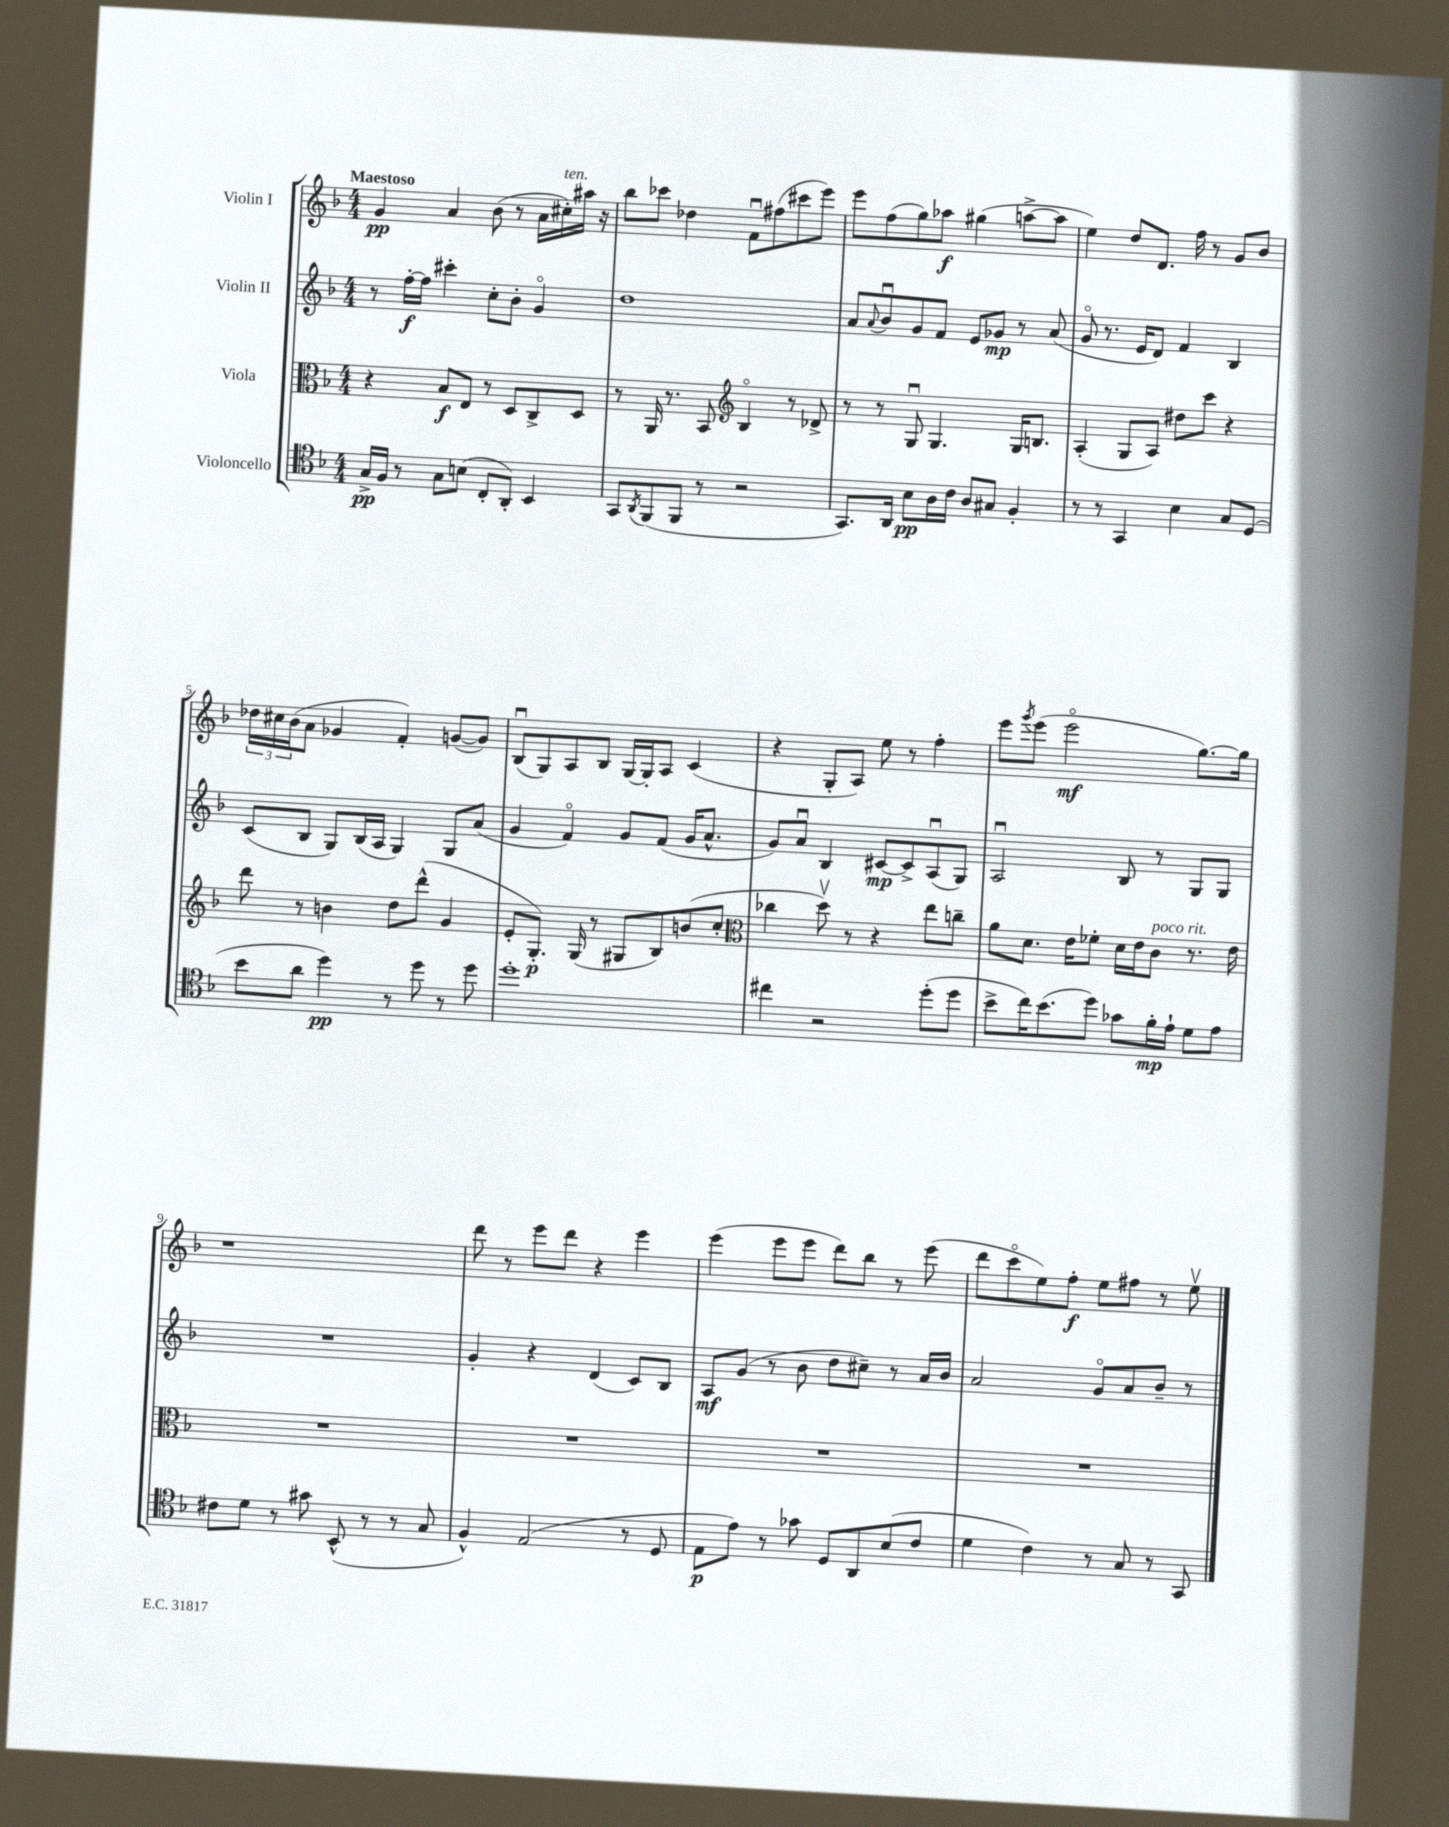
<<
\new StaffGroup <<
\new Staff = "s0" \with { instrumentName = "Violin I" } {
    \clef treble \key f \major \numericTimeSignature \time 4/4 \tempo "Maestoso"
    g'4\pp a'4 bes'8( r8 a'16 cis''16-.^\markup { \italic "ten." }) ais''16 r16 |
    bes''8 ces'''8 des''4 f'8\downbow fis''8( cis'''8 e'''8) |
    e'''8 f''8( g''8) aes''8\f gis''4( a''8~-> a''8 |
    e''4) d''8 d'8. f''16 r8 g'8 bes'8 |
    \tuplet 3/2 { des''16 cis''16 bes'16( } a'8 ges'4 f'4-.) g'8~( g'8) |
    bes8\downbow( g8) a8 bes8 g16~ g16-. a8 c'4( |
    r4 g8-. a8) e''8 r8 f''4-. |
    e'''8 \acciaccatura { g'''8 } e'''8( e'''2\flageolet\mf g''8.~) g''16 |
    r1 |
    d'''8 r8 e'''8 d'''8 r4 e'''4 |
    e'''4( e'''8 e'''8 d'''8) bes''8 r8 e'''8( |
    d'''8 c'''8\flageolet e''8) f''8-.\f e''8 fis''8 r8 e''8\upbow \bar "|." |
}
\new Staff = "s1" \with { instrumentName = "Violin II" } {
    \clef treble \key f \major \numericTimeSignature \time 4/4
    r8 f''16~-.\f f''16 cis'''4-. c''8-. bes'8-. g'4\flageolet |
    d''1 |
    a'8 \appoggiatura { a'8 } bes'8\downbow g'8 f'8 e'8 ges'8\mp r8 a'8( |
    g'8\flageolet r8. e'16 d'8) f'4 bes4 |
    c'8( bes8 g8) bes16( a16 g4) g8 a'8( |
    g'4 f'4\flageolet) g'8 f'8( g'16 a'8.-^ |
    g'8) a'8\downbow bes4 cis'8~\mp cis'8-> a8\downbow( g8) |
    a2\downbow bes8 r8 g8 g8 |
    R1 |
    g'4-. r4 d'4( c'8) bes8 |
    a8\mf g'8( r8 bes'8 d''8 cis''8--) r8 a'16 bes'16 |
    a'2 g'8\flageolet a'8 bes'8-- r8 \bar "|." |
}
\new Staff = "s2" \with { instrumentName = "Viola" } {
    \clef alto \key f \major \numericTimeSignature \time 4/4
    r4 bes8\f e8 r8 d8 c8-> d8 |
    r8 a,16 r8. bes,8 \clef treble bes4\flageolet r8 des'8-> |
    r8 r8 g8\downbow g4. g16 b8. |
    a4-.( g8 a8) dis''8 c'''8 r4 |
    d'''8 r8 b'4 d''8 d'''8-^( g'4 |
    e'8-. g8.-.\p) g16( r8 gis8 bes8) b'8( c''8-. |
    \clef alto ces''4 d''8\upbow) r8 r4 e''8 c''8-- |
    a'8 d'8. e'16 fes'8-. d'16 e'16 c'8^\markup { \italic "poco rit." } r8. e'16 |
    R1 |
    R1 |
    R1 |
    R1 \bar "|." |
}
\new Staff = "s3" \with { instrumentName = "Violoncello" } {
    \clef tenor \key f \major \numericTimeSignature \time 4/4
    g16->\pp f16 r8 g8 b8( c8-. a,8-.) bes,4 |
    g,8 \acciaccatura { a,8 } f,8( f,8 r8 r2 |
    g,8.) a,16 bes8\pp a16 c'16 a8 gis8 f4-. |
    r8 r8 g,4 bes4 g8 d8( |
    bes'8 a'8 d''4\pp) r8 d''8 r8 d''8 |
    d''1-. |
    cis''4 r2 d''8-.( d''8 |
    bes'8-> c''16) bes'8.( d''8) ges'8 f'16-.\mp e'16-! d'8 e'8 |
    cis'8 d'8 r8 gis'8 bes,8-^( r8 r8 g8 |
    f4-^) e2( r8 d8 |
    e8\p e'8) r8 ges'8 d8 a,8 bes8( c'8 |
    d'4 c'4) r8 g8 r8 g,8 \bar "|." |
}
>>
>>
